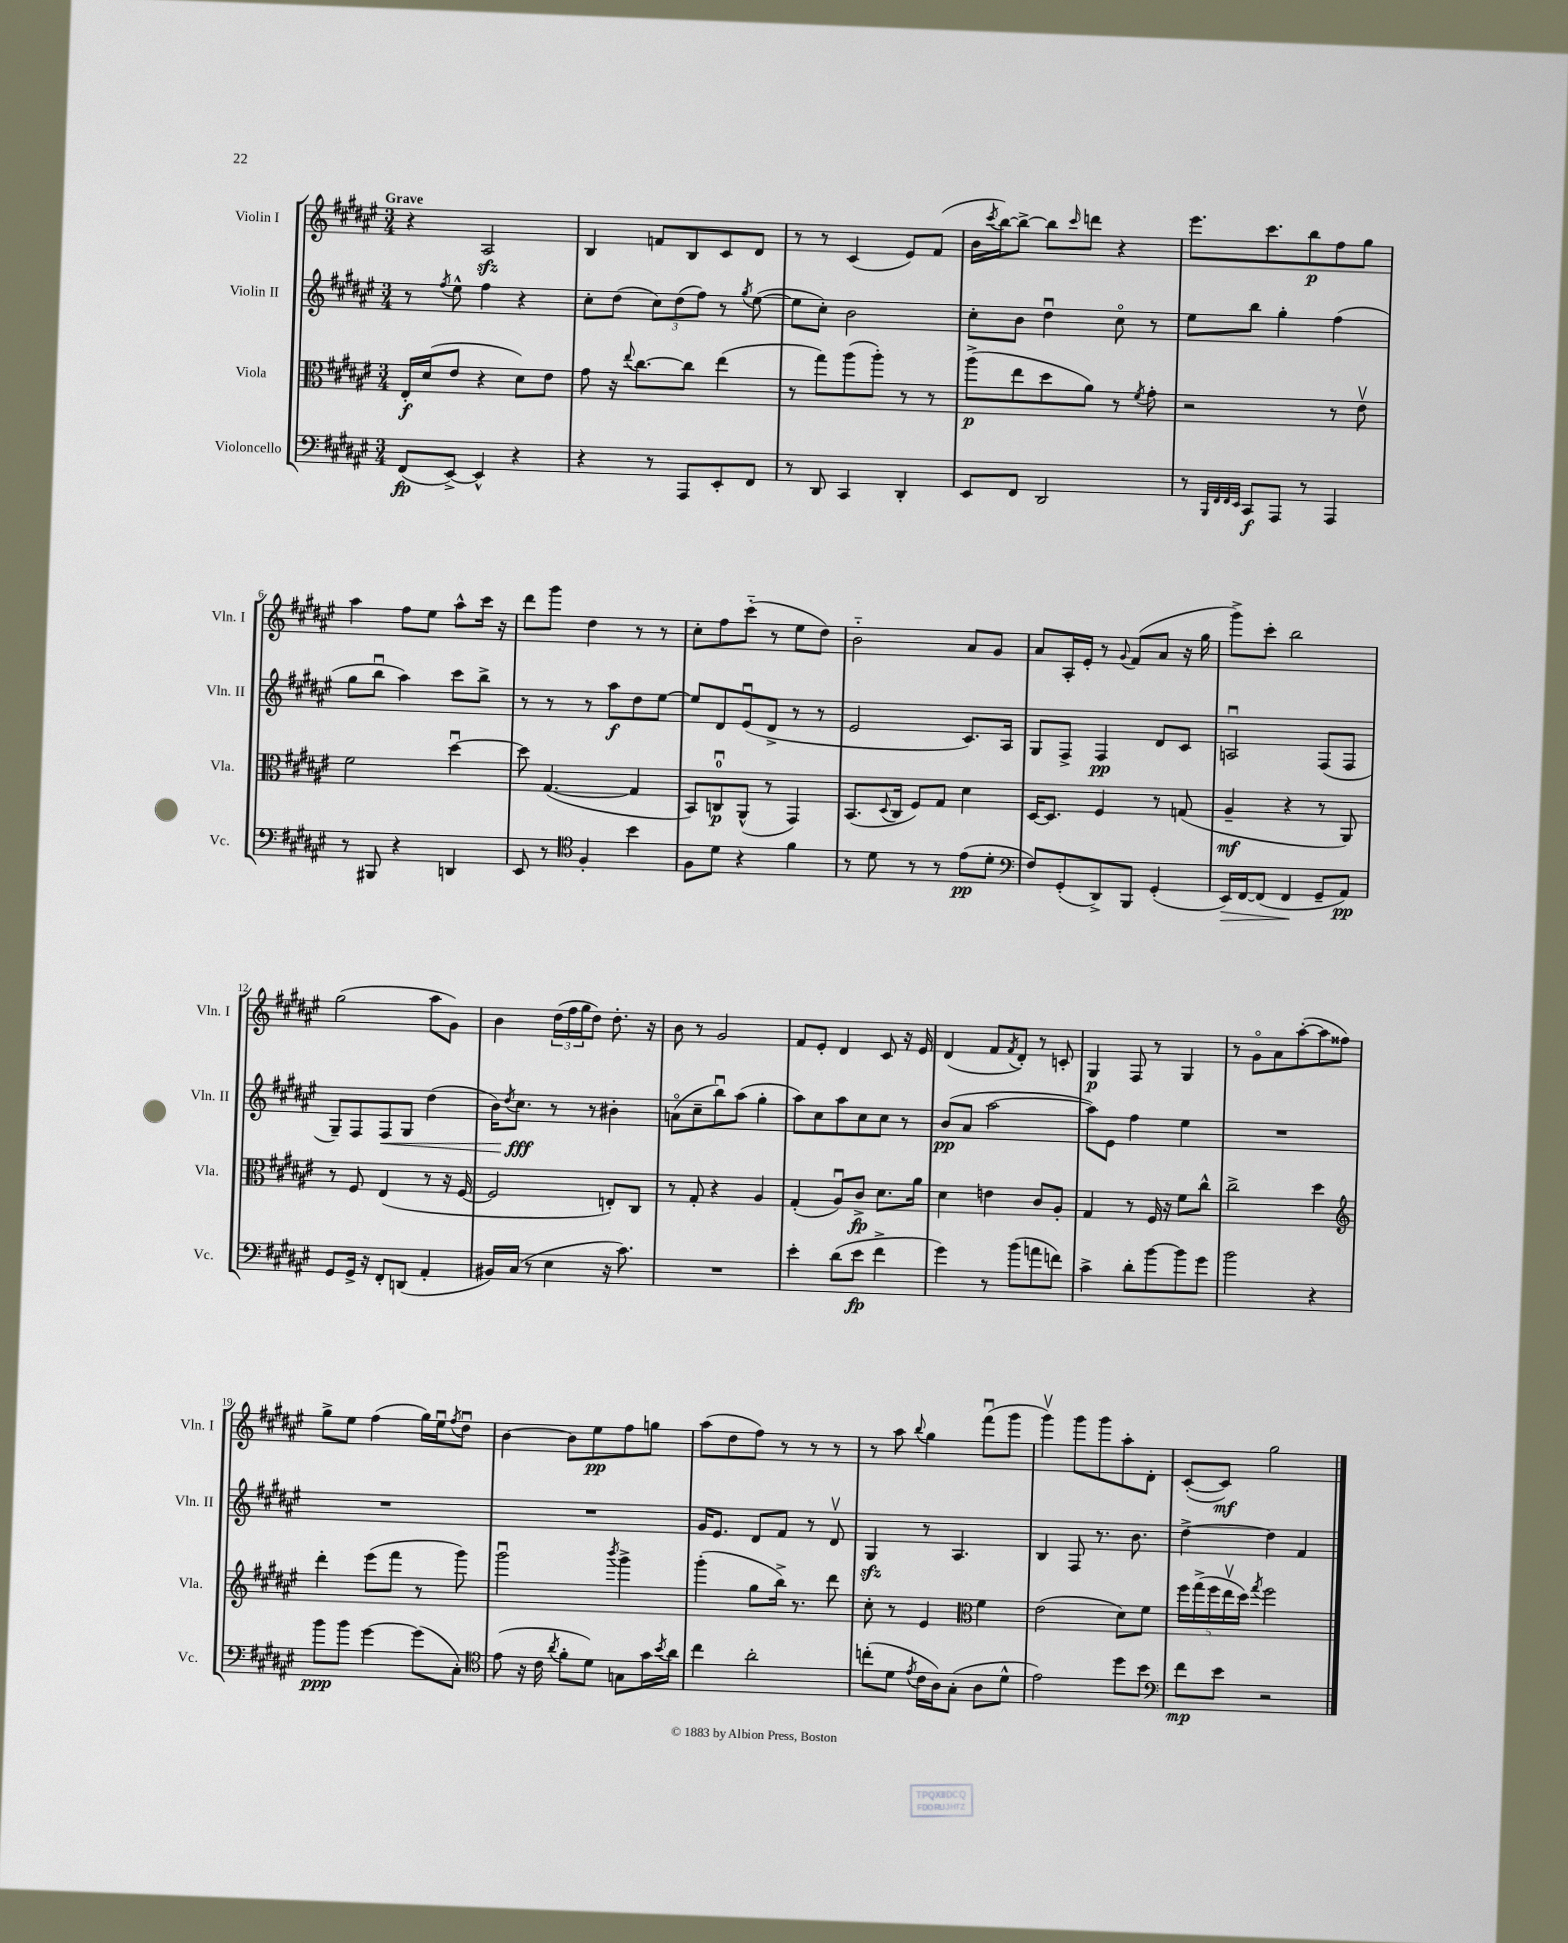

**kern	**dynam	**kern	**dynam	**kern	**dynam	**kern	**dynam
*part4	*part4	*part3	*part3	*part2	*part2	*part1	*part1
*staff4	*staff4	*staff3	*staff3	*staff2	*staff2	*staff1	*staff1
*I"Violoncello	*	*I"Viola	*	*I"Violin II	*	*I"Violin I	*
*I'Vc.	*	*I'Vla.	*	*I'Vln. II	*	*I'Vln. I	*
*clefF4	*	*clefC3	*	*clefG2	*	*clefG2	*
*k[f#c#g#d#a#e#]	*	*k[f#c#g#d#a#e#]	*	*k[f#c#g#d#a#e#]	*	*k[f#c#g#d#a#e#]	*
*M3/4	*	*M3/4	*	*M3/4	*	*M3/4	*
=1	=1	=1	=1	=1	=1	=1	=1
!	!	!	!	!	!	!LO:TX:a:B:t=Grave	!
(8FF#/L	fp	16E#'/LL	f	8r	.	4r	.
.	.	(16d#/J	.	.	.	.	.
.	.	.	.	8qff#/	.	.	.
[8EE#^/J)	.	8e#/J	.	8ee#^^\	.	.	.
4EE#^^/]	.	4r	.	4ff#\	.	2A#zz/	.
4r	.	8d#\L)	.	4r	.	.	.
.	.	8e#\J	.	.	.	.	.
=2	=2	=2	=2	=2	=2	=2	=2
4r	.	8g#\	.	8cc#'\L	.	4B/	.
.	.	16r	.	(8dd#\J	.	.	.
.	.	8qqee#/	.	.	.	.	.
.	.	[8.cc#\L	.	.	.	.	.
8r	.	.	.	12cc#\L)	.	8fn/L	.
.	.	.	.	(12dd#\	.	.	.
8AAA#/L	.	8cc#\J]	.	.	.	8B/	.
.	.	.	.	12ff#\J)	.	.	.
8EE#'/	.	(4ee#\	.	8r	.	8c#/	.
.	.	.	.	8qgg#/	.	.	.
8FF#/J	.	.	.	([8ee#\	.	8d#/J	.
=3	=3	=3	=3	=3	=3	=3	=3
8r	.	8r	.	8ee#\L]	.	8r	.
8DD#/	.	8gg#\L)	.	8cc#'\J)	.	8r	.
4CC#/	.	(8aa#\	.	2b\	.	(4c#/	.
.	.	8aa#'\J)	.	.	.	.	.
4DD#'/	.	8r	.	.	.	8e#/L)	.
.	.	8r	.	.	.	(8f#/J	.
=4	=4	=4	=4	=4	=4	=4	=4
8EE#/L	.	(8aa#^\L	p	8cc#'\L	.	16b\LL	.
.	.	.	.	.	.	8qccc#/	.
.	.	.	.	.	.	[16bb\J)	.
8FF#/J	.	8ee#\	.	8b\J	.	8bb^\J_	.
2DD#/	.	8dd#\	.	4dd#u\	.	8bb\L]	.
.	.	.	.	.	.	16qqccc#/	.
.	.	8a#\J)	.	.	.	8dddn\J	.
.	.	8r	.	8cc#\	.	4r	.
.	.	8qf#/	.	.	.	.	.
.	.	8g#'\	.	8r	.	.	.
=5	=5	=5	=5	=5	=5	=5	=5
8r	.	2r	.	8ee#\L	.	8.eee#\L	.
32qqBBB/LLL	.	.	.	.	.	.	.
32qqFF#/	.	.	.	.	.	.	.
32qqFF#/	.	.	.	.	.	.	.
32qqEE#/JJJ	.	.	.	.	.	.	.
8CC#/L	f	.	.	8bb\J	.	.	.
.	.	.	.	.	.	8.ccc#\	.
8AAA#/J	.	.	.	4gg#'\	.	.	.
8r	.	.	.	.	.	8bb\	p
4AAA#/	.	8r	.	(4ff#\	.	8ff#\	.
.	.	8e#v\	.	.	.	8gg#\J	.
!!LO:LB:g=z
=6	=6	=6	=6	=6	=6	=6	=6
8r	.	2f#\	.	8gg#\L	.	4aa#\	.
8BBB#X/	.	.	.	8bbu\J	.	.	.
4r	.	.	.	4aa#\)	.	8ff#\L	.
.	.	.	.	.	.	8ee#\J	.
4DDn/	.	[4dd#u\	.	8ccc#\L	.	8aa#^^\L	.
.	.	.	.	8bb^\J	.	16ccc#\Jk	.
.	.	.	.	.	.	16r	.
=7	=7	=7	=7	=7	=7	=7	=7
8EE#/	.	8dd#\]	.	8r	.	8ddd#\L	.
8r	.	([4.G#/	.	8r	.	8ggg#\J	.
*clefC4	*	*	*	*	*	*	*
4F#'/	.	.	.	8r	.	4dd#\	.
.	.	.	.	8aa#\L	f	.	.
4b\	.	4G#/]	.	8dd#\	.	8r	.
.	.	.	.	[8ee#\J	.	8r	.
=8	=8	=8	=8	=8	=8	=8	=8
8F#\L	.	8BB/L)	.	8ee#/L]	.	8cc#'\L	.
8d#\J	.	8Cnu/	p	8d#/	.	8ff#\	.
4r	.	(8AA#^^/J	.	(8e#u/	.	(8ccc#\J	.
.	.	8r	.	8d#^/J	.	8r	.
4f#\	.	4GG#/)	.	8r	.	8ee#\L	.
.	.	.	.	8r	.	8dd#\J)	.
=9	=9	=9	=9	=9	=9	=9	=9
8r	.	(8.BB/L	.	2e#/	.	2b\	.
8d#\	.	.	.	.	.	.	.
.	.	8qqD#/	.	.	.	.	.
.	.	16C#/Jk	.	.	.	.	.
8r	.	8F#/L)	.	.	.	.	.
8r	.	8G#/J	.	.	.	.	.
(8e#\L	pp	4d#\	.	8.c#/L)	.	8a#/L	.
8d#'\J	.	.	.	.	.	8g#/J	.
.	.	.	.	16A#/Jk	.	.	.
=10	=10	=10	=10	=10	=10	=10	=10
*clefF4	*	*	*	*	*	*	*
8F#/L)	.	[16D#/KL	.	8G#/L	.	8a#/L	.
.	.	8.D#/J]	.	.	.	.	.
(8GG#'/	.	.	.	8F#^/J	.	16A#'/L	.
.	.	.	.	.	.	16e#'/JJ	.
8DD#^/)	.	4F#/	.	4F#/	pp	8r	.
.	.	.	.	.	.	8qqg#/	.
8BBB/J	.	.	.	.	.	(8f#/L	.
(4GG#'/	.	8r	.	8d#/L	.	8a#/J	.
.	.	(8Gn/	.	8c#/J	.	16r	.
.	.	.	.	.	.	16gg#\	.
=11	=11	=11	=11	=11	=11	=11	=11
!	!LO:HP:b	!	!	!	!	!	!
16EE#/LL)	>	4A#~/	mf	2Anu/	.	8ggg#^\L)	.
[16FF#/J	.	.	.	.	.	.	.
(8FF#/J]	.	.	.	.	.	8ccc#'\J	.
4FF#/	.	4r	.	.	.	2bb\	.
8GG#~/L	]	8r	.	(8F#/L	.	.	.
8AA#/J)	pp	8AA#/)	.	8F#/J	.	.	.
!!LO:LB:g=z
=12	=12	=12	=12	=12	=12	=12	=12
8GG#/L	.	8r	.	8G#~/L)	.	(2gg#\	.
16GG#^/Jk	.	8F#/	.	8F#/	.	.	.
16r	.	.	.	.	.	.	.
!	!	!	!	!	!LO:HP:b	!	!
8FF#'/L	.	(4E#/	.	8F#/	<	.	.
(8DDn/J	.	.	.	8G#/J	.	.	.
4AA#'/	.	8r	.	(4dd#\	.	8aa#\L	.
.	.	16r	.	.	.	8g#\J)	.
.	.	[16F#/	.	.	.	.	.
=13	=13	=13	=13	=13	=13	=13	=13
16BB#X/LL)	.	2F#/]	.	16b\KL)	.	4b\	.
.	.	.	.	8qdd#/	.	.	.
(16C#/JJ	.	.	.	8.cc#\J	fff	.	.
8r	.	.	.	.	.	.	.
4E#\	.	.	.	8r	[	(24dd#\LL	.
.	.	.	.	.	.	24ff#\	.
.	.	.	.	.	.	24gg#\J	.
.	.	.	.	8r	.	8dd#\J)	.
16r	.	8En'/L)	.	4b#X'\	.	8.dd#'\	.
8.c#\)	.	.	.	.	.	.	.
.	.	8C#/J	.	.	.	.	.
.	.	.	.	.	.	16r	.
=14	=14	=14	=14	=14	=14	=14	=14
2.r	.	8r	.	(8an\L	.	8b\	.
.	.	8G#'/	.	8cc#~\	.	8r	.
.	.	4r	.	8bbu\)	.	2g#/	.
.	.	.	.	(8aa#\J	.	.	.
.	.	4A#/	.	4gg#'\	.	.	.
=15	=15	=15	=15	=15	=15	=15	=15
4e#'\	.	(4G#'/	.	8aa#\L)	.	8f#/L	.
.	.	.	.	8cc#\	.	8e#'/J	.
(8d#\L	.	8A#u/L)	.	8aa#\	.	4d#/	.
8e#\J	fp	8c#^/J	fp	8cc#\	.	.	.
4f#^\	.	8.d#\L	.	8cc#\J	.	8c#/	.
.	.	.	.	8r	.	16r	.
.	.	16a#\Jk	.	.	.	16e#/	.
=16	=16	=16	=16	=16	=16	=16	=16
4g#\)	.	4d#\	.	(8b/L	pp	(4d#/	.
.	.	.	.	8a#/J	.	.	.
8r	.	4en\	.	[2aa#\	.	8f#/L	.
.	.	.	.	.	.	8qf#/	.
(8b\L	.	.	.	.	.	8d#'/J)	.
8an\	.	8c#/L	.	.	.	8r	.
8fn\J)	.	8A#'/J	.	.	.	8cn'/	.
=17	=17	=17	=17	=17	=17	=17	=17
4c#^\	.	4G#/	.	8aa#\L])	.	4G#/	p
.	.	.	.	8e#\J	.	.	.
8d#'\L	.	8r	.	4ff#\	.	8F#/	.
[8b\	.	16F#/	.	.	.	8r	.
.	.	16r	.	.	.	.	.
8b\]	.	8f#\L	.	4ee#\	.	4G#/	.
8g#\J	.	8cc#^^\J	.	.	.	.	.
=18	=18	=18	=18	=18	=18	=18	=18
2b\	.	2cc#^\	.	2.r	.	8r	.
.	.	.	.	.	.	8g#\L	.
.	.	.	.	.	.	8a#\	.
.	.	.	.	.	.	([8aa#'\	.
4r	.	4dd#\	.	.	.	8aa#\]	.
.	.	.	.	.	.	8ff##X\J)	.
!!LO:LB:g=z
=19	=19	=19	=19	=19	=19	=19	=19
*	*	*clefG2	*	*	*	*	*
8b\L	ppp	4ddd#'\	.	2.r	.	8gg#^\L	.
8b\J	.	.	.	.	.	8ee#\J	.
[4g#\	.	(8eee#\L	.	.	.	(4ff#\	.
.	.	8fff#\J	.	.	.	.	.
(8g#\L]	.	8r	.	.	.	16gg#\LL)	.
.	.	.	.	.	.	16ee#u\J	.
.	.	.	.	.	.	8qff#/	.
8C#'\J)	.	8ggg#\)	.	.	.	8dd#u\J	.
=20	=20	=20	=20	=20	=20	=20	=20
*clefC4	*	*	*	*	*	*	*
(8e#\	.	2ggg#u\	.	2.r	.	[4b\	.
16r	.	.	.	.	.	.	.
16c#\	.	.	.	.	.	.	.
8qa#/	.	.	.	.	.	.	.
8f#'\L	.	.	.	.	.	8b\L]	.
8d#\J)	.	.	.	.	.	8ee#\	pp
.	.	8qbbb/	.	.	.	.	.
8Gn\L	.	4ggg#^\	.	.	.	8ff#\	.
16g#\L	.	.	.	.	.	8ggn\J	.
8qb/	.	.	.	.	.	.	.
16a#\JJ	.	.	.	.	.	.	.
=21	=21	=21	=21	=21	=21	=21	=21
4cc#\	.	(4ggg#'\	.	16g#/KL	.	(8aa#\L	.
.	.	.	.	8.e#/J	.	.	.
.	.	.	.	.	.	8dd#\	.
2a#'\	.	8gg#\L	.	8d#/L	.	8ff#\J)	.
.	.	16bb^\Jk)	.	8f#/J	.	8r	.
.	.	8.r	.	.	.	.	.
.	.	.	.	8r	.	8r	.
.	.	8ddd#\	.	8d#v/	.	8r	.
=22	=22	=22	=22	=22	=22	=22	=22
(8ccn'\L	.	8cc#'\	.	4G#zz/	.	8r	.
8d#\J	.	8r	.	.	.	8aa#\	.
8qe#/	.	.	.	.	.	8qqbb/	.
16c#\LL	.	4e#/	.	8r	.	4gg#\	.
16A#\J)	.	.	.	.	.	.	.
(8G#'\J	.	.	.	4.A#/	.	.	.
*	*	*clefC3	*	*	*	*	*
8A#\L	.	4f#\	.	.	.	(8fff#u\L	.
8d#^^\J	.	.	.	.	.	8ggg#\J	.
=23	=23	=23	=23	=23	=23	=23	=23
2e#\)	.	(2e#\	.	4B/	.	4ggg#v\)	.
.	.	.	.	8F#/	.	8ggg#\L	.
.	.	.	.	8.r	.	8ggg#\	.
8dd#\L	.	8d#\L)	.	.	.	8aa#'\	.
.	.	.	.	8.b\	.	.	.
8b\J	.	8f#\J	.	.	.	8d#'\J	.
=24	=24	=24	=24	=24	=24	=24	=24
*clefF4	*	*	*	*	*	*	*
8f#\L	mp	20ff#\LL	.	[4dd#^\	.	([8c#'/L	.
.	.	(20gg#^\	.	.	.	.	.
.	.	20ff#\	.	.	.	.	.
8e#\J	.	.	.	.	.	8c#/J])	mf
.	.	20ee#v\	.	.	.	.	.
.	.	20dd#\JJ)	.	.	.	.	.
.	.	8qgg#/	.	.	.	.	.
2r	.	2ff#\	.	4dd#\]	.	2gg#\	.
.	.	.	.	4f#/	.	.	.
==	==	==	==	==	==	==	==
*-	*-	*-	*-	*-	*-	*-	*-
